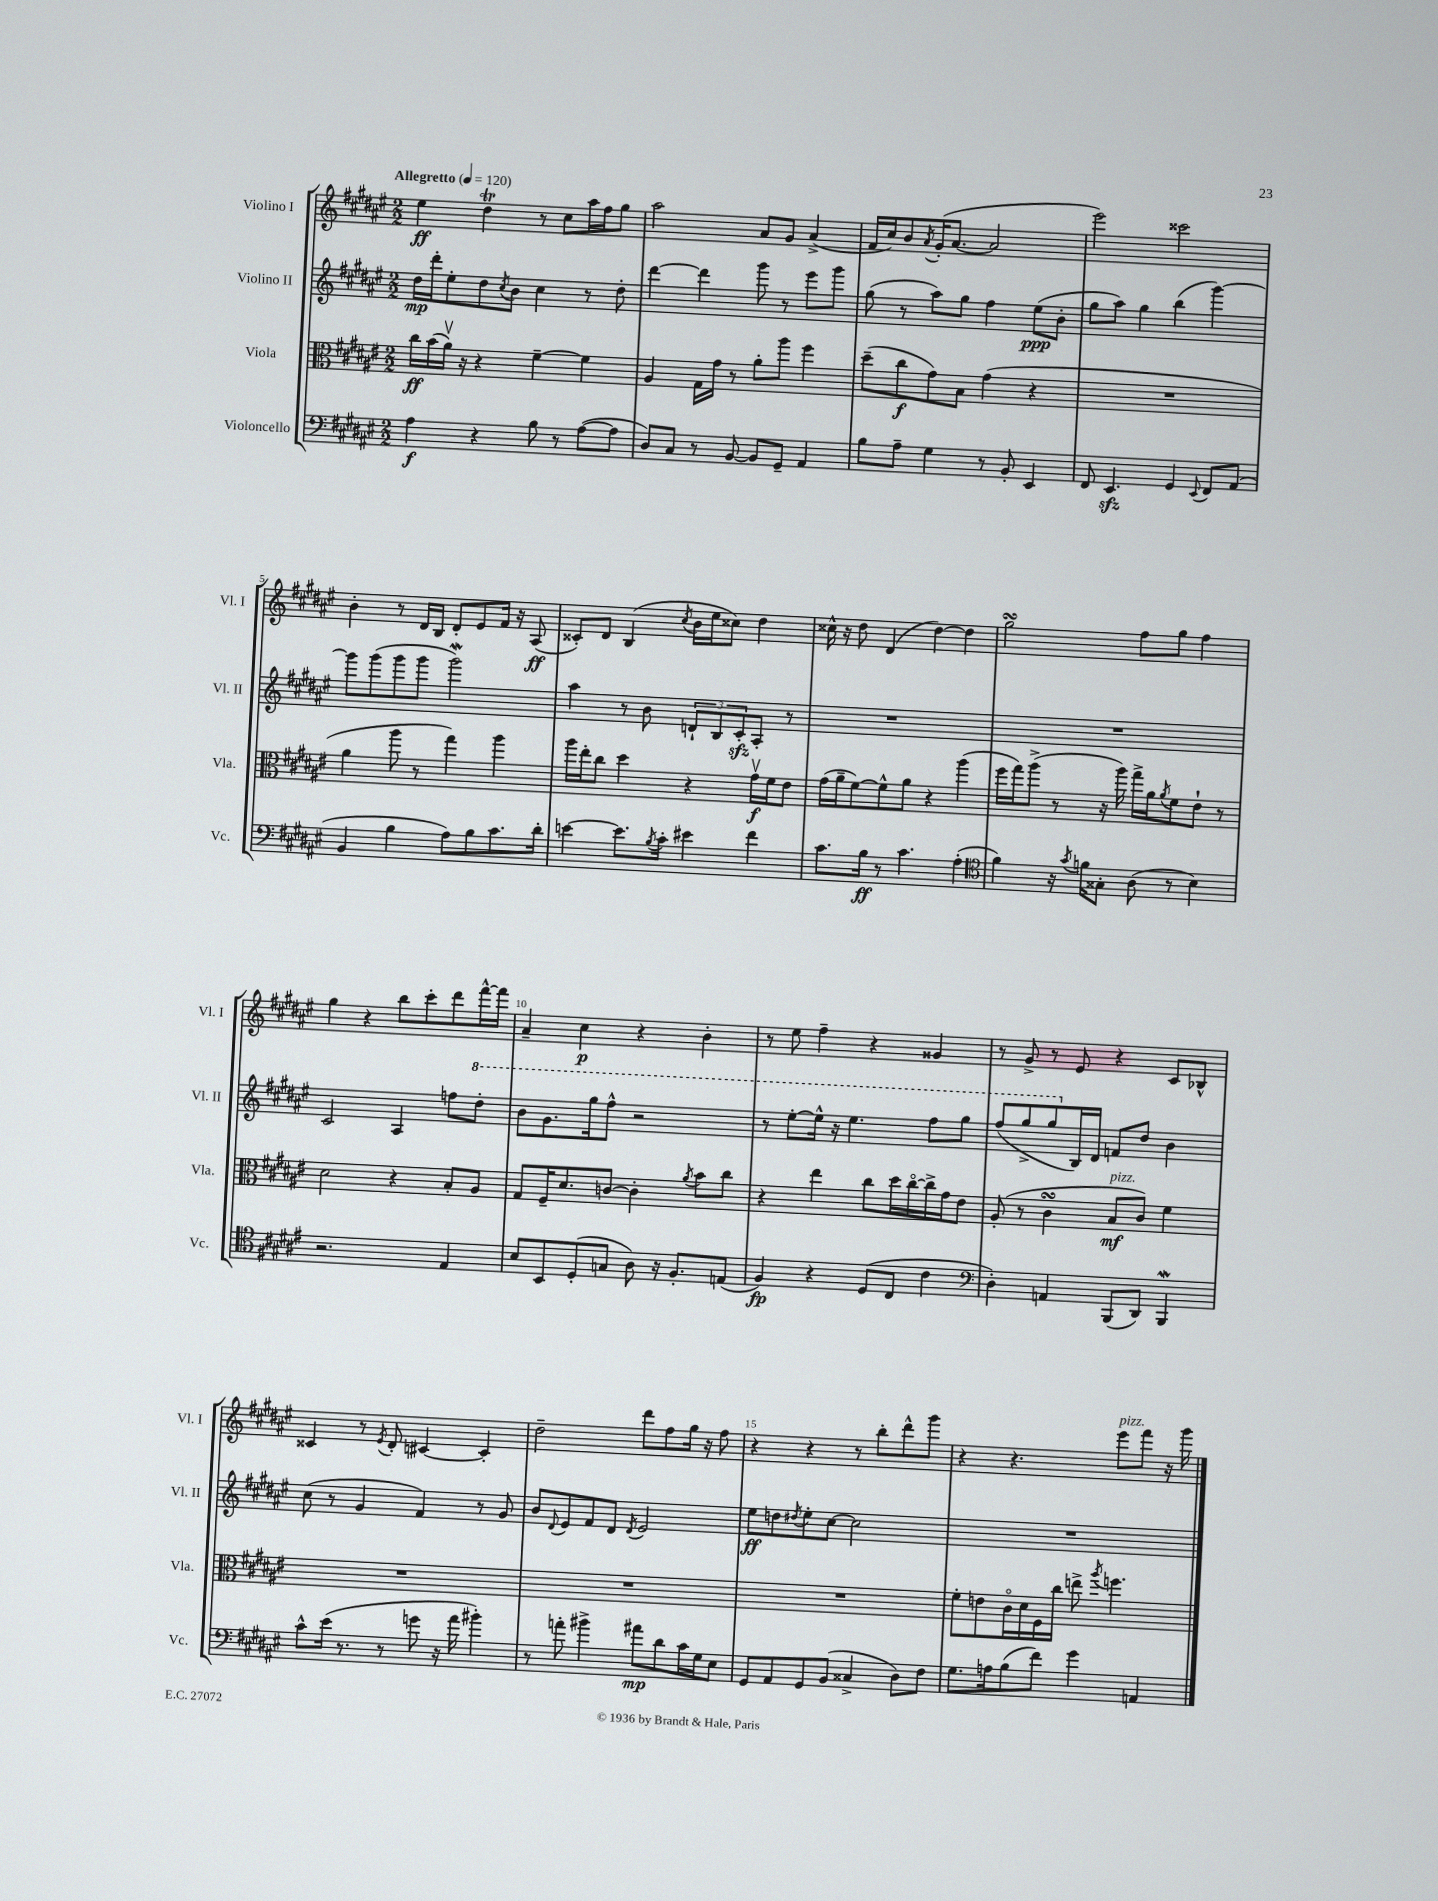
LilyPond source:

<<
\new StaffGroup <<
\new Staff = "s0" \with { instrumentName = "Violino I" shortInstrumentName = "Vl. I" } {
    \clef treble \key fis \major \numericTimeSignature \time 2/2 \tempo "Allegretto" 4 = 120
    eis''4\ff dis''4\trill r8 cis''8 ais''16 fis''16 gis''8 |
    ais''2 ais'8 gis'8 ais'4->( |
    fis'16 cis''16) b'8 \acciaccatura { ais'8 } gis'16-.( ais'8.~ ais'2 |
    eis'''2) cisis'''2 |
    b'4-. r8 dis'16 b16 dis'8-. eis'8 fis'16 r16 ais8\ff( |
    cisis'8-.) dis'8 b4( \acciaccatura { cis''8 } b'16 eis''16 cisis''8) dis''4 |
    cisis''16-^ r16 dis''8 dis'4( dis''4~) dis''4 |
    gis''2\turn fis''8 gis''8 fis''4 |
    gis''4 r4 b''8 cis'''8-. dis'''8 fis'''16~-^ fis'''16 |
    ais'4-- cis''4\p r4 b'4-. |
    r8 eis''8 fis''4-- r4 gisis'4 |
    r8 gis'8-> r8 eis'8 r4 cis'8 bes8-^ |
    cisis'4 r8 \acciaccatura { eis'8 } dis'8-. cis'4~ cis'4-. |
    dis''2-- dis'''8 fis''8 gis''16 r16 fis''8 |
    r4 r4 r8 b''8-. dis'''8-^ gis'''8 |
    r4 r4. eis'''8^\markup { \italic "pizz." } fis'''8 r16 gis'''16 \bar "|." |
}
\new Staff = "s1" \with { instrumentName = "Violino II" shortInstrumentName = "Vl. II" } {
    \clef treble \key fis \major \numericTimeSignature \time 2/2
    dis''16\mp dis'''16-. eis''8-. dis''8 \acciaccatura { cis''8 } b'8 cis''4 r8 dis''8-. |
    dis'''4~ dis'''4 gis'''8 r8 eis'''8 gis'''8 |
    gis''8( r8 ais''8) gis''8 fis''4 eis''8\ppp( b'8-. |
    gis''8 ais''8) gis''4 b''4( gis'''4~) |
    gis'''8 gis'''8( gis'''8 gis'''8 gis'''2\mordent) |
    ais''4 r8 b'8 \tuplet 3/2 { d'8-! b8 cis'8-.\sfz } ais8-. r8 |
    R1 |
    R1 |
    cis'2 ais4 f''8 \ottava #1 dis'''8-. |
    b''8 gis''8. gis'''16 fis'''8-^ r2 |
    r8 eis'''8~-. eis'''16-^ r16 eis'''4. fis'''8 gis'''8 |
    fis'''8( gis'''8-> gis'''8 \ottava #0 b16) dis'16 f'8 dis''8 b'4 |
    cis''8( r8 gis'4 fis'4) r8 gis'8 |
    b'8 \appoggiatura { dis'8 } eis'8 fis'8 dis'8 \acciaccatura { dis'8 } eis'2 |
    eis''8\ff d''8 \acciaccatura { dis''8 } eis''8-. cis''8~ cis''2 |
    R1 \bar "|." |
}
\new Staff = "s2" \with { instrumentName = "Viola" shortInstrumentName = "Vla." } {
    \clef alto \key fis \major \numericTimeSignature \time 2/2
    cis''16\ff b'16( ais'16\upbow) r16 r4 fis'4~-- fis'4 |
    ais4 gis16 gis'16 r8 ais'8-. ais''8 fis''4 |
    dis''8--( cis''8\f gis'8) b8 gis'4( r4 |
    R1 |
    ais'4 ais''8 r8 gis''4) ais''4 |
    ais''16 eis''16-. cis''8 dis''4 r4 gis'16\upbow\f fis'16 eis'8 |
    gis'16( ais'16-- fis'8~) fis'8-^ ais'8 r4 ais''4( |
    fis''16 gis''16) ais''8->( r8 r16 ais''16) gis''16-> ais'16 \acciaccatura { ais'8 } fis'8 eis'8-! r8 |
    dis'2 r4 b8-. ais8 |
    gis8 fis16-- dis'8. c'8~ c'4-. \acciaccatura { ais'8 } b'8 cis''8 |
    r4 eis''4 cis''8 dis''16 cis''16~\flageolet cis''16-> gis'16 eis'8 |
    ais8-.( r8 cis'4\turn b8\mf^\markup { \italic "pizz." } cis'8) fis'4 |
    R1 |
    R1 |
    R1 |
    fis'8-. e'8 cis'16\flageolet dis'16 fis16 cis''16 e''8-> \acciaccatura { ais''8 } f''4. \bar "|." |
}
\new Staff = "s3" \with { instrumentName = "Violoncello" shortInstrumentName = "Vc." } {
    \clef bass \key fis \major \numericTimeSignature \time 2/2
    ais4\f r4 b8 r8 ais8~( ais8 |
    dis8) cis8 r8 b,8~ b,8 gis,8-- ais,4 |
    b8 ais8-- gis4 r8 b,8-. eis,4 |
    fis,8 eis,4.\sfz gis,4 \appoggiatura { eis,8 } fis,8 ais,8( |
    b,4 b4 ais8) b8 cis'8. dis'16-. |
    e'4~ e'8. \acciaccatura { b8 } cis'16-. eis'4 fis'4 |
    cis'8. b16\ff r8 cis'4. ais4-.( |
    \clef tenor fis'4) r16 \acciaccatura { gis'8 } f'16 gisis8-. ais8( r8 b4) |
    r2. eis4 |
    b8 b,8 dis8-.( g8 ais8) r16 fis8.-. e8( |
    fis4\fp) r4 dis8( cis8 cis'4 |
    \clef bass dis4-.) a,4 b,,8( dis,8) b,,4\mordent |
    cis'8-^ eis'16( r8. r8 g'8 r16 ais'16 bis'4-.) |
    r8 a'8-. bis'4-> ais'8\mp dis'8 cis'16 gis16 eis8 |
    gis,8 ais,8 gis,8 b,8( cisis4-> dis8) fis8 |
    gis8. a16 b8( fis'8) gis'4 a,4 \bar "|." |
}
>>
>>
\layout { \context { \Score \override BarNumber.break-visibility = ##(#f #t #t) barNumberVisibility = #(every-nth-bar-number-visible 5) } }
